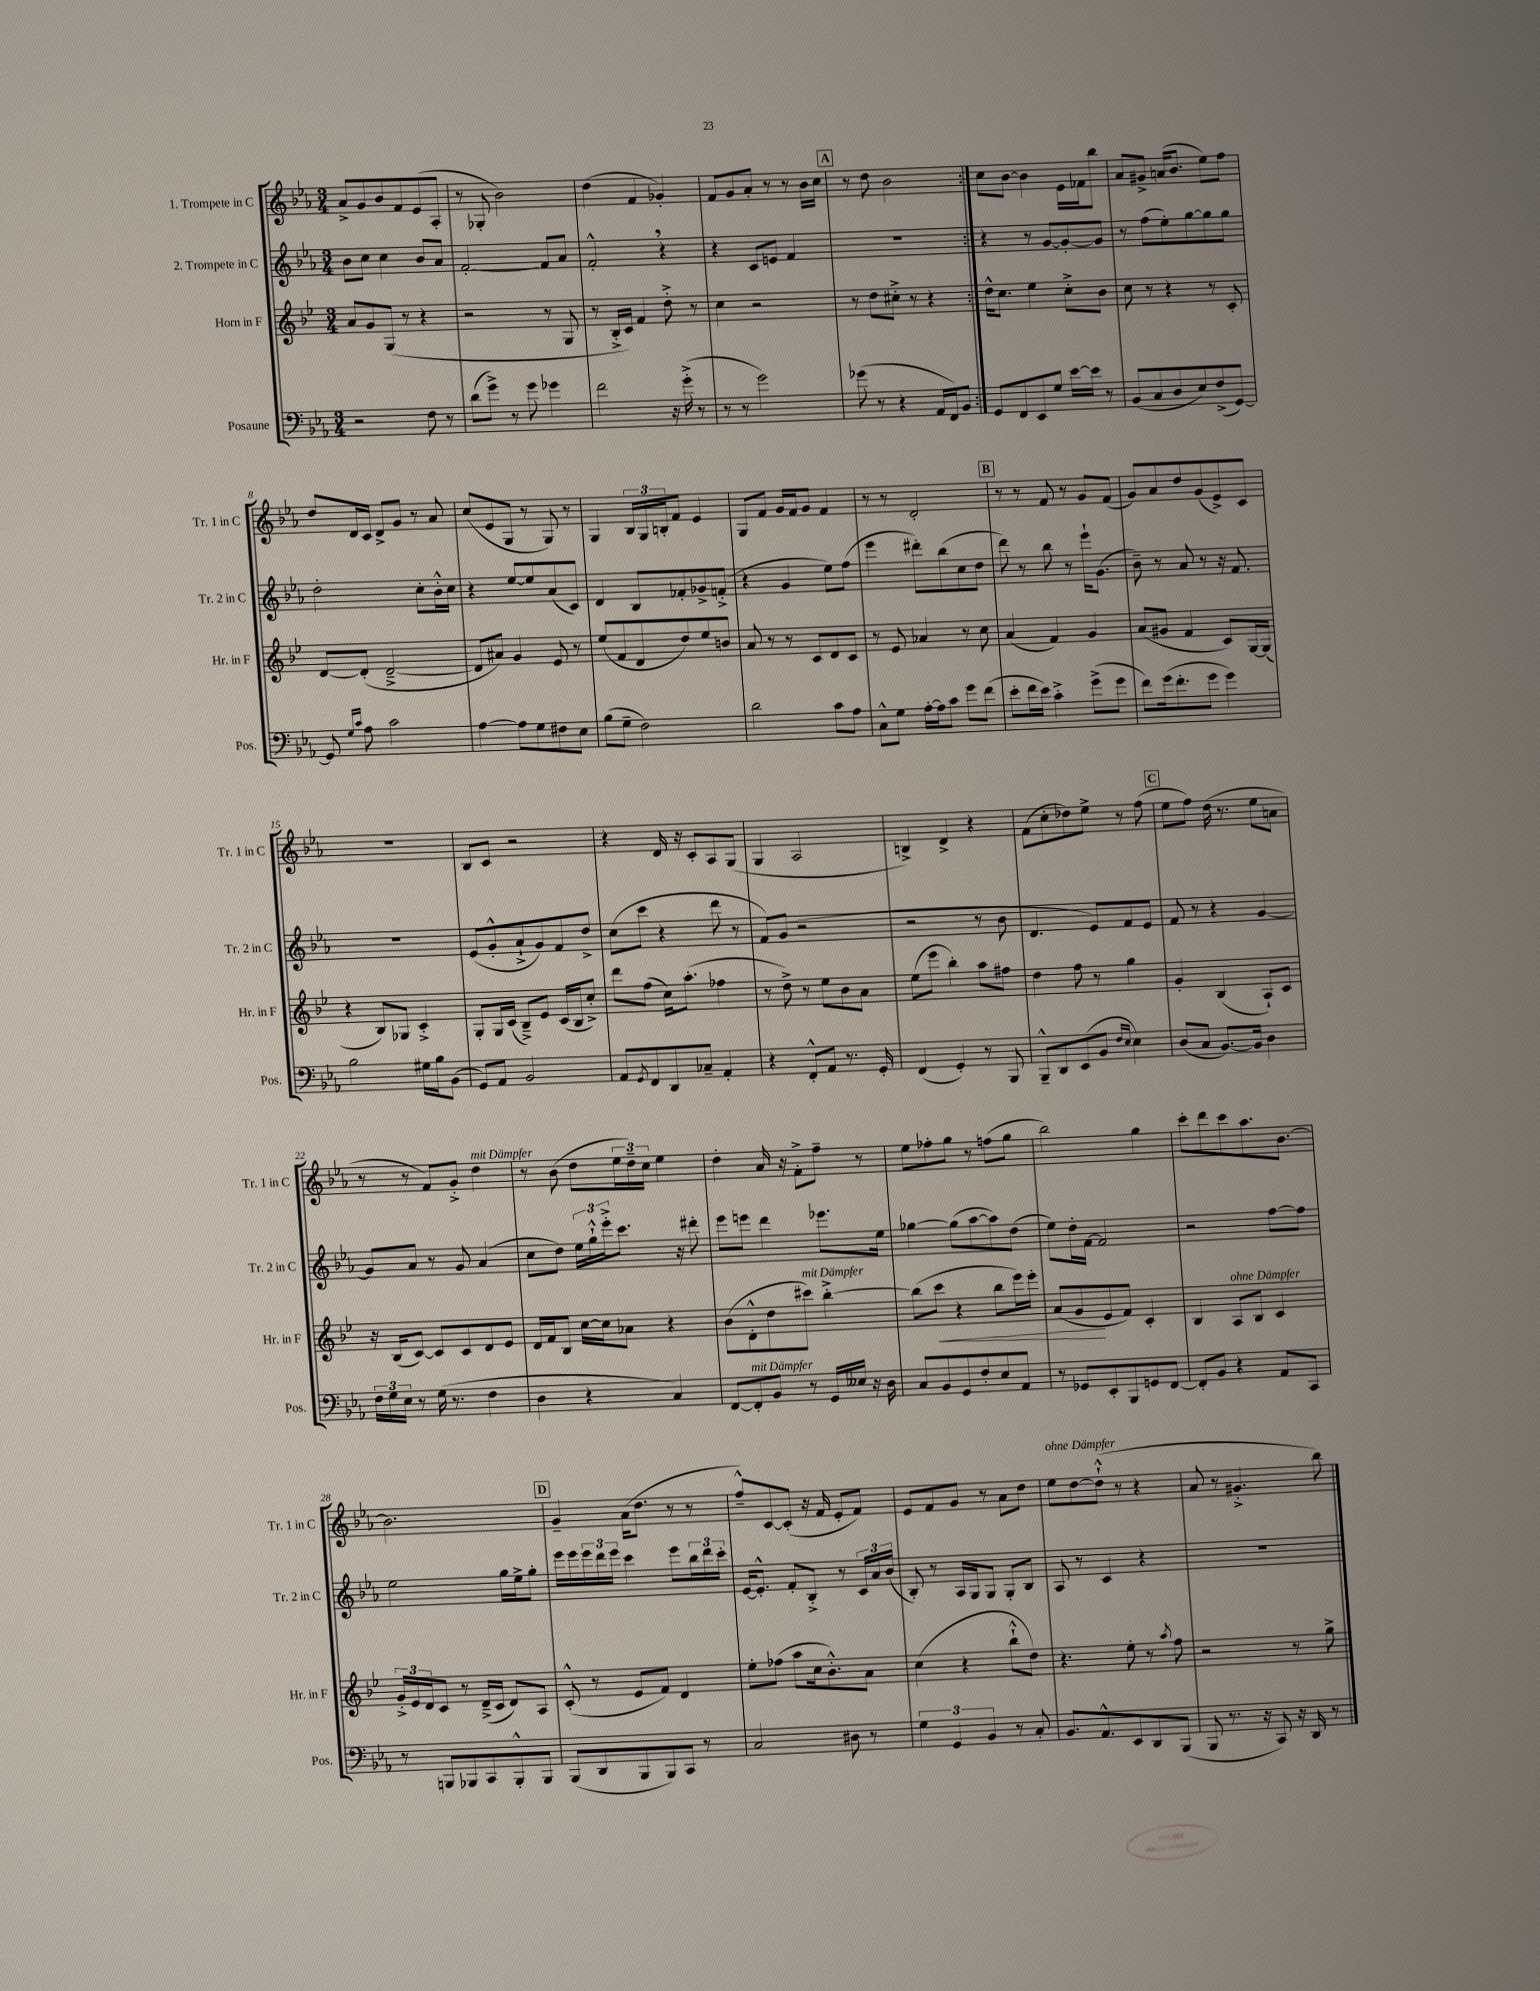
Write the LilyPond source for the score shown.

<<
\new StaffGroup <<
\new Staff = "s0" \with { instrumentName = "1. Trompete in C" shortInstrumentName = "Tr. 1 in C" } {
    \clef treble \key ees \major \numericTimeSignature \time 3/4
    \repeat volta 2 { aes'8-> g'8 bes'8 f'8 ees'8( aes8-. |
    r8 ges8-. bes'2) |
    d''4( f'4 ges'4-.) |
    f'8 g'8 aes'8-. r8 r8 bes'16 c''16 |
    \mark \markup { \box "A" } r8 d''8 bes'2 | }
    c''8 bes'8~ bes'4 ees'16 fes'16 bes''8 |
    aes'8 gis'8-> a'16( bes'8. ees''8) f''8 |
    d''8 d'16 c'16 d'8-> g'8 r8 aes'8 |
    c''8( ees'8 g8 r8 g8) r8 |
    g4 \tuplet 3/2 { bes16 g16 b16-. } f'8 ees'4 |
    g8 f'8 g'16 f'16 g'8 f'4 |
    r8 r8 d'2-. |
    \mark \markup { \box "B" } r8 r8 f'8 r8 g'8 f'8( |
    g'8) aes'8 d''8 g'8( ees'8->) c'8 |
    R2. |
    bes8 c'8 r2 |
    r4 d'16 r16 c'8-. aes8 g8( |
    g4 aes2 |
    b4->) d'4-> r4 |
    f'8( c''8-. des''8) ees''8-> r8 f''8( |
    \mark \markup { \box "C" } ees''8 f''8) d''16( r8. ees''8 a'8 |
    r8 r8 f'8) g'8-.-> d''4^\markup { \italic "mit Dämpfer" } |
    r8 bes'8( d''8 \tuplet 3/2 { ees''16 d''16--) c''16 } ees''4 |
    d''4-. aes'16 r16 f'8-.-> f''8-- r8 |
    ees''8 fes''8-. g''8 r8 f''8( g''8 |
    bes''2) g''4 |
    c'''8-. d'''8 c'''8 aes''8. bes'8.~ |
    bes'2. |
    \mark \markup { \box "D" } g'4-- aes'16( d''8. r8 r8 |
    f''8---^) c'8~ c'8-.( r16 f'16 ees'8-. f'8) |
    ees'8 f'8 g'8 r8 aes'8 d''8 |
    ees''8^\markup { \italic "ohne Dämpfer" } d''8~ d''8-!-^( r8 r4 |
    aes'8 r8 gis'4.-.-> bes''8) \bar "|." |
}
\new Staff = "s1" \with { instrumentName = "2. Trompete in C" shortInstrumentName = "Tr. 2 in C" } {
    \clef treble \key ees \major \numericTimeSignature \time 3/4
    \repeat volta 2 { bes'8 c''8 c''4 bes'8 aes'8 |
    f'2~-. f'8 aes'8 |
    f'2-.-^ \breathe r4 |
    r4 c'8 e'8 f'4 |
    \mark \markup { \box "A" } R2. | }
    r4 r8 g'8~ g'8~-. g'8 |
    r8 f''8( ees''8-.) g''8~ g''8 g''8 |
    d''2-. c''8-. bes'16-.-^ c''16 |
    r4 ees''8~ ees''8 aes'8( c'8) |
    d'4 bes8 fes'8-. ges'8-> f'8-.->( |
    r4 g'4 ees''8) f''8( |
    ees'''4 dis'''8-.) bes''8( c''8 d''8 |
    \mark \markup { \box "B" } d'''8) r8 bes''8 r8 ees'''16-! g'8.( |
    bes'8--) r8 aes'8 r8 r16 f'8. |
    R2. |
    ees'8( g'8-.-^ aes'8-!-> g'8) f'8 d''8-> |
    c''8( c'''8 r4 d'''8 r8 |
    f'8) g'8( r2 |
    r2 r8 bes'8 |
    d'4. ees'8) f'8 ees'8 |
    \mark \markup { \box "C" } f'8 r8 r4 g'4~ |
    g'8 aes'8 r8 g'8 aes'4( |
    c''8 d''8) \tuplet 3/2 { ees''16 g''16-!-^ ees'''16-.-> } c'''8. r16 dis'''8-. |
    ees'''8 e'''8 d'''4 ees'''8. ees''16 |
    ges''4~ ges''8( aes''8~ aes''8) d''8( |
    ees''8) d''16-. f'16~ f'2 |
    r2 f''8~ f''8 |
    ees''2 g''16 ees''16-> g''8-. |
    \mark \markup { \box "D" } ees'''16 ees'''16 \tuplet 3/2 { ees'''16 d'''16 ees'''16 } c'''4 ees'''8 \tuplet 3/2 { bes''16 d'''16 c'''16-. } |
    ees'16~ ees'8.-.-^ f'8-. bes8-.-> r8 \tuplet 3/2 { c'16 aes'16 bes'16( } |
    bes8-.) r8 aes16 g16 g8 g8-. bes8 |
    aes8 r8 c'4 r4 |
    R2. \bar "|." |
}
\new Staff = "s2" \with { instrumentName = "Horn in F" shortInstrumentName = "Hr. in F" } {
    \clef treble \key bes \major \numericTimeSignature \time 3/4
    \repeat volta 2 { a'8 g'8 g8( r8 r4 |
    r2 r8 g8 |
    r8 bes16-.-> c'16) f'4 d''8-.-> r8 |
    c''4 r2 |
    \mark \markup { \box "A" } r8 d''8 cis''8-.-> r8 r4 | }
    d''16-^ c''8. ees''4 c''8-.-> bes'8 |
    c''8 r8 r4 r8 c'8-. |
    d'8~ d'8-.( d'2~---> |
    d'8 ais'8) g'4 ees'8 r8 |
    ees''8( f'8 d'8 d''8) ees''8 b'8 |
    a'8 r8 r8 c'8 d'8 c'8 |
    r8 ees'8 aes'4 r8 c''8 |
    \mark \markup { \box "B" } a'4( f'4) g'4 |
    a'8( gis'8 f'4 c'8) g16~ g16( |
    r4 bes8) ges8 c'4-.-> |
    g8-. g16 c'16( bes8--->) ees'8 c'16( bes16 c''8-.->) |
    d'''8 f''8( c''16) a''8.-.( fes''4 |
    r8 d''8->) r8 ees''8 bes'8 a'8 |
    ees''8( ees'''8 bes''4-.) a''8 fis''8 |
    d''4 f''8 r8 g''4 |
    \mark \markup { \box "C" } g'4-. bes4( a8-!) c'8 |
    r16 bes16( c'8~) c'8 c'8 d'8 ees'8 |
    d'16 f'16 bes8 c''16~ c''16 aes'8 r4 |
    bes'8( d'8-.-^ d''8 cis'''8^\markup { \italic "mit Dämpfer" }) bes''4~-.-> |
    bes''8( c'''8\< r4 bes''8 ees'''16) ees'''16-. |
    a'8( g'8\! ees'8 f'8) c'4-. |
    bes4 a8^\markup { \italic "ohne Dämpfer" } bes8 c'4 |
    \tuplet 3/2 { g'16-.-> ees'16 d'16 } c'8 r8 d'16--->( c'16 d'8) a8 |
    \mark \markup { \box "D" } c'8-.-^( r8 ees'8 f'8) d'4 |
    ees''8-. fes''8( a''8 c''16 bes'8.-.-^) a'8 |
    c''4( r4 bes''8-!-^ d''8) |
    r4. ees''8-. r8 \acciaccatura { a''8 } f''8 |
    r2 r8 g''8-> \bar "|." |
}
\new Staff = "s3" \with { instrumentName = "Posaune" shortInstrumentName = "Pos." } {
    \clef bass \key ees \major \numericTimeSignature \time 3/4
    \repeat volta 2 { r2 f8 r8 |
    d'8( g'8->) r8 g'8 ges'4 |
    f'2 r16 g'16-.->( r8 |
    r8 r8 g'2) |
    \mark \markup { \box "A" } ges'8( r8 r4 aes,16 f,16) bes,8 | }
    g,8 f,8 ees,8 g8 ees'16~ ees'16 r8 |
    bes,8( c8 d8 ees8) f8->( g,8~) |
    g,8 \grace { g16 c'16 } aes8 c'2 |
    aes4~ aes8 g8 fis8 ees8 |
    bes8( g8-- f2) |
    d'2 c'8 aes8 |
    c8-^ g8 aes16~-. aes16 c'8 g'8 f'8( |
    \mark \markup { \box "B" } ees'8-. f'16 ees'16) c'4-.-> g'8->( g'8 |
    f'8) g'16( f'8.-. g'8 g'4) |
    bes2 gis16 bes16 bes,8( |
    g,8) aes,8 bes,2 |
    aes,8 \acciaccatura { g,8 } f,8 d,8 ces8-- aes,4-. |
    r4 f,8-.-^ aes,8 r8. g,16-. |
    f,4( g,4-.) r8 bes,,8 |
    bes,,8---^ d,8 ees,8( bes,8 \grace { f16 ees16 } ees4) |
    \mark \markup { \box "C" } d8( c8 bes,8.~) bes,16 d4 |
    \tuplet 3/2 { f16 g16 ees16 } r8 g16( r8. f4 |
    d4 r4 c4) |
    f,8~ f,8-.^\markup { \italic "mit Dämpfer" } bes,8 r8 g,16 eeses16 r16 d16 |
    c8 bes,8 g,8 f8-. ees8 aes,8 |
    r8 ges,8 ees,8-. bes,,8 g,8 f,8~ |
    f,8-. bes,8 r4 aes,8 c,8 |
    r8 b,,8 bes,,8 c,8 bes,,8-.-^ bes,,8 |
    \mark \markup { \box "D" } bes,,8( d,8 bes,,8 bes,,8) c,8 r8 |
    c2 dis8 r8 |
    \tuplet 3/2 { g4 g,4 bes,4 } r8 c8-. |
    bes,8. aes,8.-^ ees,8 d,8 bes,,8( |
    bes,,8 r8. r16 c,8) r16 d,16 r8 \bar "|." |
}
>>
>>
